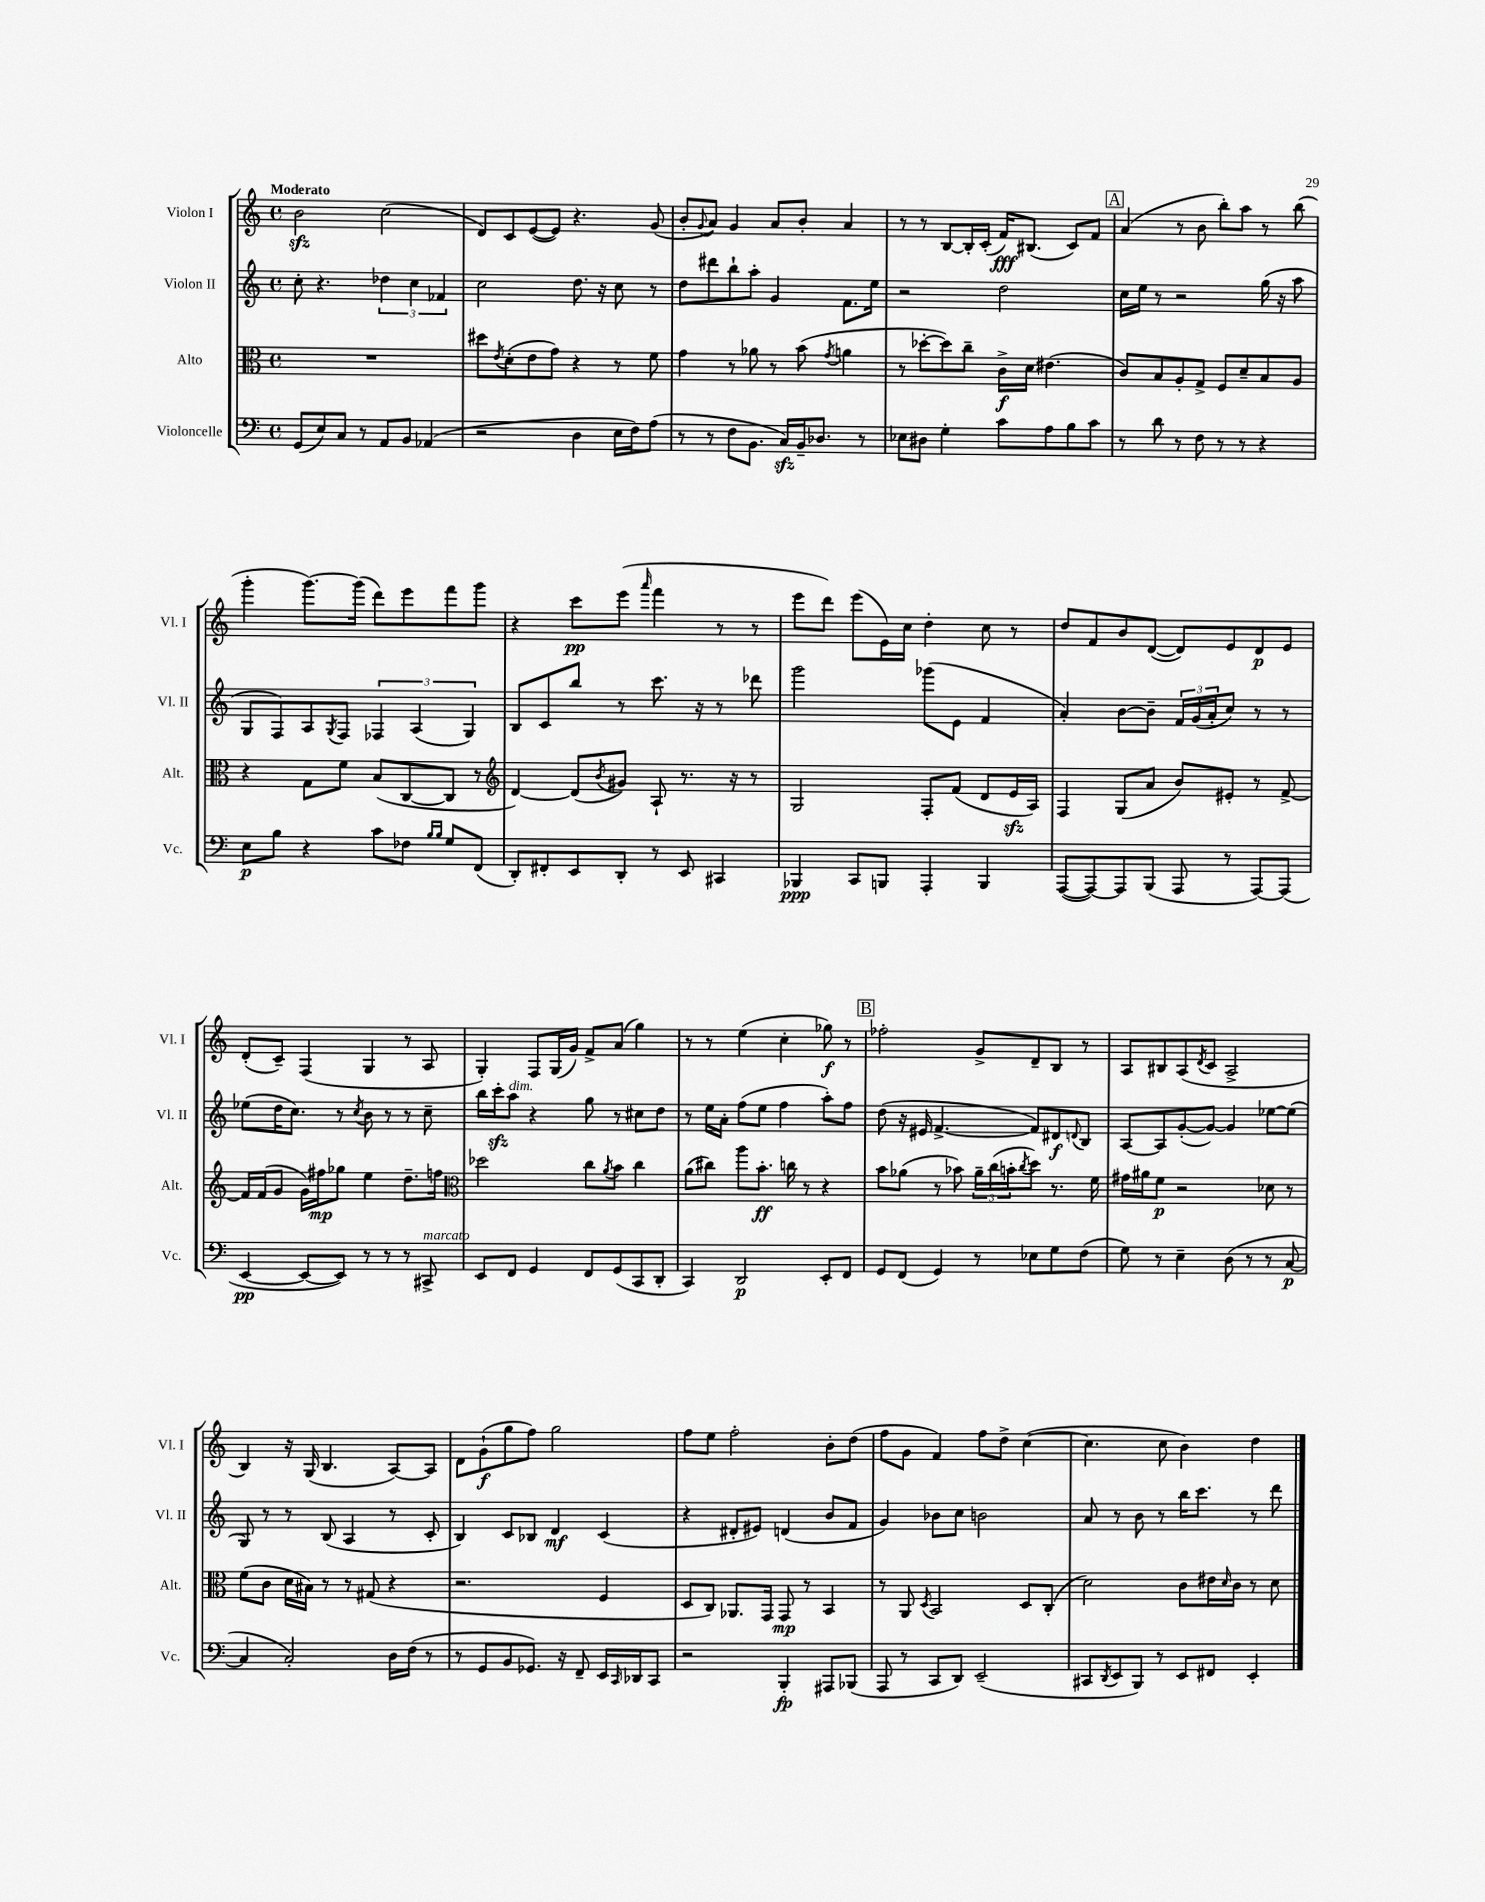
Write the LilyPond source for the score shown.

<<
\new StaffGroup <<
\new Staff = "s0" \with { instrumentName = "Violon I" shortInstrumentName = "Vl. I" } {
    \clef treble \key c \major \defaultTimeSignature \time 4/4 \tempo "Moderato"
    b'2\sfz c''2( |
    d'8) c'8 e'8~( e'8) r4. g'8( |
    b'8-. \appoggiatura { g'8 } a'8) g'4 a'8 b'8-. a'4 |
    r8 r8 b8~ b16-. c'16-.( f'16\fff) bis8.( c'8) f'8 |
    \mark \markup { \box "A" } a'4( r8 b'8 b''8-.) a''8 r8 b''8( |
    g'''4-. g'''8.~) g'''16( d'''8) e'''8 f'''8 g'''8 |
    r4 c'''8\pp e'''8( \grace { a'''16 } f'''4 r8 r8 |
    e'''8 d'''8) e'''8( e'16) c''16 d''4-. c''8 r8 |
    d''8 f'8 b'8 d'8~( d'8) e'8 d'8\p e'8 |
    d'8-.( c'8--) f4( g4 r8 a8 |
    g4-.) f8 g16( g'16) f'8-> a'8( g''4) |
    r8 r8 e''4( c''4-. ges''8\f) r8 |
    \mark \markup { \box "B" } fes''2-. g'8-> d'8-- b8 r8 |
    a8 bis8 a8( \acciaccatura { d'8 } c'8 a2-> |
    b4) r16 g16( b4. a8~) a8 |
    d'8 g'8-!\f( g''8 f''8) g''2 |
    f''8 e''8 f''2-. b'8-. d''8( |
    f''8 g'8 f'4) f''8 d''8-> c''4~( |
    c''4. c''8 b'4) d''4 \bar "|." |
}
\new Staff = "s1" \with { instrumentName = "Violon II" shortInstrumentName = "Vl. II" } {
    \clef treble \key c \major \defaultTimeSignature \time 4/4
    c''8-. r4. \tuplet 3/2 { des''4 c''4 fes'4 } |
    c''2 d''8. r16 c''8 r8 |
    d''8 dis'''8 b''8-! a''8-. g'4 f'8. e''16 |
    r2 d''2 |
    \mark \markup { \box "A" } c''16 e''16 r8 r2 g''16( r16 a''8 |
    g8 f8) a8 \acciaccatura { g8 } f8 \tuplet 3/2 { fes4 a4( g4) } |
    b8 c'8 b''8 r8 c'''8. r16 r8 des'''8 |
    g'''2 ges'''8( e'8 f'4 |
    a'4-.) b'8~ b'8-- \tuplet 3/2 { f'16 g'16( a'16-. } c''8) r8 r8 |
    ees''8( d''16 c''8.) r8 \acciaccatura { c''8 } b'8 r8 r8 c''8-- |
    b''16 c'''16-.\sfz a''8^\markup { \italic "dim." } r4 g''8 r8 cis''8 d''8 |
    r8 e''16 a'16-. f''8( e''8 f''4 a''8-.) f''8 |
    \mark \markup { \box "B" } d''8( r16 eis'16 f'4.~-> f'8) dis'8\f \appoggiatura { d'8 } b8 |
    a8~ a8 g'8~-.( g'8~) g'4 ees''8~ ees''8( |
    g8) r8 r8 b8( a4 r8 c'8-. |
    b4) c'8 bes8 d'4\mf c'4( |
    r4 dis'8-. eis'8) d'4( b'8 f'8 |
    g'4) bes'8 c''8 b'2 |
    a'8 r8 b'8 r8 b''16 c'''8. r8 d'''8 \bar "|." |
}
\new Staff = "s2" \with { instrumentName = "Alto" shortInstrumentName = "Alt." } {
    \clef alto \key c \major \defaultTimeSignature \time 4/4
    R1 |
    dis''8 \acciaccatura { e'8 } d'8-.( e'8 g'8) r4 r8 f'8 |
    g'4 r8 aes'8 r8 b'8( \acciaccatura { g'8 } a'4 |
    r8 des''8~-. des''8) c''8-- c'16->\f d'16 eis'4.( |
    \mark \markup { \box "A" } c'8) b8 a8-. g8-> f8 d'8-- b8 a8 |
    r4 g8 f'8 b8( c8~ c8 r8 |
    \clef treble d'4~) d'8( \acciaccatura { b'8 } gis'8) a8-! r8. r16 r8 |
    g2 f8-. f'8( d'8 e'16\sfz a16) |
    f4 g8( a'8 b'8) eis'8-. r8 f'8~-> |
    f'16 f'16( g'8 g'16) fis''16\mp ges''8 e''4 d''8.-- f''16 |
    \clef alto des''2 c''8 \acciaccatura { a'8 } b'8 c''4 |
    a'8( cis''8) a''8 b'8.-.\ff c''16 r8 r4 |
    \mark \markup { \box "B" } b'8 aes'8( r8 bes'8) \tuplet 3/2 { aes'16-- c''16( b'16-. } \acciaccatura { c''8 } d''8) r8. f'16 |
    gis'16 ais'16 f'8\p r2 des'8 r8 |
    f'8( c'8 d'16 bis16) r8 r8 gis8( r4 |
    r2. f4 |
    d8 c8) aes,8. g,16 g,8\mp r8 b,4 |
    r8 a,8 \acciaccatura { d8 } b,2 d8 c8-.( |
    d'2) c'8 eis'16 \grace { d'16 } c'16 r8 d'8 \bar "|." |
}
\new Staff = "s3" \with { instrumentName = "Violoncelle" shortInstrumentName = "Vc." } {
    \clef bass \key c \major \defaultTimeSignature \time 4/4
    g,8( e8) c8 r8 a,8 b,8 aes,4( |
    r2 d4 e16 f16) a8( |
    r8 r8 f8 b,8. c16\sfz) b,16-- des8. r8 |
    ees8 dis8 g4-. c'8 a8 b8 c'8 |
    \mark \markup { \box "A" } r8 d'8 r8 f8 r8 r8 r4 |
    e8\p b8 r4 c'8 fes8 \grace { b16 b16 } g8 f,8( |
    d,8-.) fis,8-. e,8 d,8-. r8 e,8 cis,4 |
    bes,,4\ppp c,8 b,,8 a,,4-. b,,4 |
    a,,8~( a,,8~) a,,8 b,,8( a,,8 r8 a,,8~) a,,8( |
    e,4~\pp e,8~ e,8) r8 r8 r8 cis,8->^\markup { \italic "marcato" } |
    e,8 f,8 g,4 f,8 g,8( c,8 d,8-. |
    c,4) d,2\p e,8-. f,8 |
    \mark \markup { \box "B" } g,8 f,8( g,4) r8 ees8 g8 f8( |
    g8) r8 e4-- d8( r8 r8 c8~\p |
    c4 c2-.) d16 f16( r8 |
    r8 g,8 b,8 ges,8.) r16 f,8-- e,16 \grace { c,16 } des,16 c,8 |
    r2 b,,4-.\fp ais,,8 bes,,8( |
    a,,8 r8 c,8 d,8) e,2--( |
    cis,8 \acciaccatura { d,8 } e,8 b,,8) r8 e,8 fis,8 e,4-. \bar "|." |
}
>>
>>
\layout { \context { \Score \remove "Bar_number_engraver" } }
